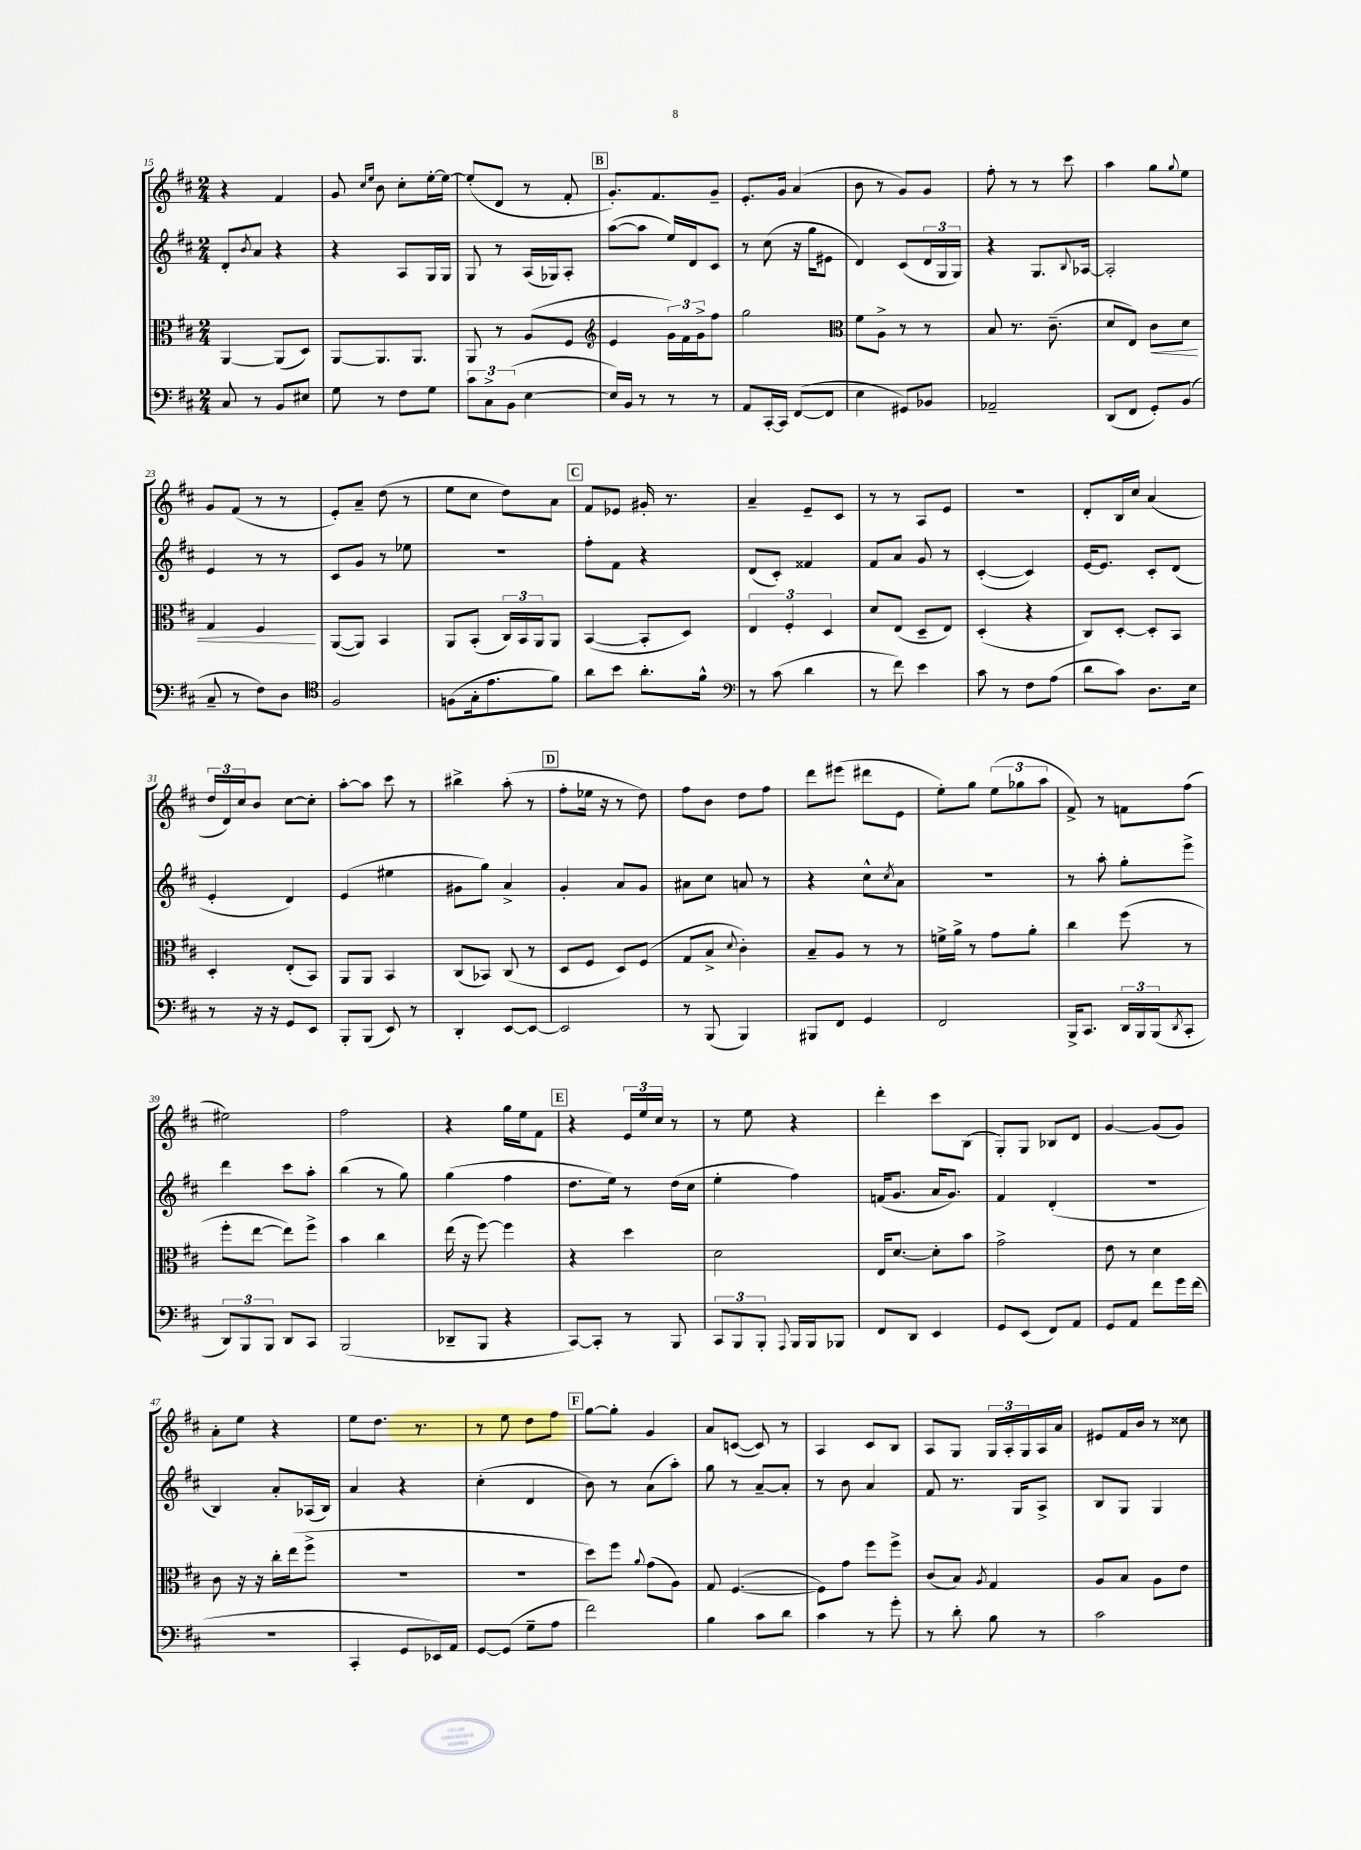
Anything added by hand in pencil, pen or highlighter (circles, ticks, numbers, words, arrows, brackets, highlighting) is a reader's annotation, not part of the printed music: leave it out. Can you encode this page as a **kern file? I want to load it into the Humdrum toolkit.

**kern	**kern	**kern	**kern
*staff4	*staff3	*staff2	*staff1
*clefF4	*clefC3	*clefG2	*clefG2
*k[f#c#]	*k[f#c#]	*k[f#c#]	*k[f#c#]
*M2/4	*M2/4	*M2/4	*M2/4
8C#	[4AA	8d'	4r
.	.	8qb	.
8r	.	8a	.
8BB	(8AA]	4r	4f#
8E#	8D)	.	.
=	=	=	=
8G	[8AA	4r	8g
.	.	.	16qqcc#
.	.	.	16qqee
8r	8.AA]	.	8b
8F#	.	8A	8cc#'
.	8.AA	.	.
8G	.	16G	[16ee'
.	.	16G	16ee_
=	=	=	=
12c#	8AA	8G	(8ee']
12C#^	.	.	.
.	8r	8r	8d
(12BB	.	.	.
[4E	(8A	(16A	8r
.	.	16G-)	.
.	8F#	8A'	8f#'
=	=	=	=
*	*clefG2	*	*
16E])	4e	([8aa	8.g')
16BB	.	.	.
8r	.	8aa]	.
.	.	.	8.f#
8r	24g)	16ee)	.
.	24f#	.	.
.	.	16d	.
.	24g^	.	.
8r	8ff#	8c#	8g~
=	=	=	=
8AA	2gg	8r	8.e'
[16CC#'	.	(8cc#	.
16CC#]	.	.	16g
([8FF#	.	16r	(4a
.	.	16gg	.
8FF#]	.	8e#	.
=	=	=	=
*	*clefC3	*	*
4E	8f#	4d)	8b
.	8A^	.	8r
8GG#)	8r	(8c#	8g)
8BB-	8r	24d	8g
.	.	24G	.
.	.	24G)	.
=	=	=	=
2AA-~	8B	4r	8ff#'
.	8.r	.	8r
.	.	8.G	8r
.	(8.c#~	.	.
.	.	.	8ccc#
.	.	8qqB	.
.	.	[16A-	.
=	=	=	=
(8DD	8d	2A-']	4aa
8FF#	8E)	.	.
8GG')	8c#	.	8gg
.	.	.	8qqgg
(8BB	8d	.	8ee
=	=	=	=
8C#~	4G	4e	8g
8r	.	.	(8f#
8F#)	4F#	8r	8r
8D	.	8r	8r
=	=	=	=
*clefC4	*	*	*
2F#	([8AA	8c#	8e')
.	8AA])	8g	8a~
.	4BB	8r	(8dd
.	.	8ee-	8r
=	=	=	=
(8F	8AA	2r	8ee
16G'	(8BB'	.	8cc#
8.e	.	.	.
.	24C#)	.	8dd)
.	24BB	.	.
.	24AA	.	.
8f#)	8AA	.	8a
=	=	=	=
8a	([4BB	8ff#'	8f#
8b	.	8f#	8e-
8.a'	8BB']	4r	16g#'
.	.	.	8.r
.	8D)	.	.
16f#^^	.	.	.
=	=	=	=
*clefF4	*	*	*
8r	6E	(8d	4a~
(8c#	.	8c#')	.
.	6F#'	.	.
4d	.	4f##	8e~
.	6D	.	.
.	.	.	8c#
=	=	=	=
8r	8d	8f#	8r
8f#)	(8E	8a	8r
4e	8D~	8g	8A
.	8E)	8r	8e
=	=	=	=
8c#	(4D'	([4c#'	2r
8r	.	.	.
8F#	4r	4c#])	.
(8A	.	.	.
=	=	=	=
8d	8C#)	[16e	8d'
.	.	8.e]	.
8c#)	[8D'	.	16B
.	.	.	16cc#
8.D	8D']	8c#'	(4a
.	8BB	(8d	.
16E	.	.	.
=	=	=	=
8r	4D'	4e'	24dd
.	.	.	24d)
.	.	.	24cc#
16r	.	.	8b
16r	.	.	.
8GG	(8E'	4d)	[8cc#
8EE	8BB)	.	8cc#']
=	=	=	=
8BBB'	8AA	(4e	[8aa'
(8BBB	8AA	.	8aa]
8EE)	4BB	4ee#	8ccc#
8r	.	.	8r
=	=	=	=
4DD'	(8C#	8g#	4bb#^
.	8BB-)	8gg)	.
[8EE	(8C#	4a^	(8aa'
8EE_	8r	.	8r
=	=	=	=
2EE]	8D	4g'	8ff#'
.	8F#	.	16ee-
.	.	.	16r
.	8D)	8a	8r
.	(8F#	8g	8dd)
=	=	=	=
8r	8G	8a#	8ff#
(8BBB	8B^	8cc#	8b
.	8qqd	.	.
4BBB)	4c#')	8a	8dd
.	.	8r	8ff#
=	=	=	=
8BBB#	8B~	4r	8ddd
8FF#	8A	.	(8eee#
4GG	8r	8cc#^^	8ddd#
.	.	8qcc#	.
.	8r	8a	8e
=	=	=	=
2FF#	16f^	2r	8ee')
.	16a^	.	.
.	8r	.	8gg
.	8g	.	(12ee
.	.	.	12gg-
.	8a'	.	.
.	.	.	12aa
=	=	=	=
16BBB^	4cc#	8r	8f#^)
8.CC#	.	.	.
.	.	8aa'	8r
24DD	(8ff#	8gg'	8f
24BBB	.	.	.
(24BBB	.	.	.
8qDD	.	.	.
8CC#'	8r	8eee^	(8ff#
=	=	=	=
12DD)	8ff#'	4ddd	2ee#)
12BBB	.	.	.
.	[8ee	.	.
12BBB	.	.	.
8DD	8ee])	8ccc#	.
8CC#	8ff#^	8aa'	.
=	=	=	=
(2BBB	4b	(4bb	2ff#
.	4cc#	8r	.
.	.	8gg)	.
=	=	=	=
8DD-~	(16ee	(4gg	4r
.	16r	.	.
8BBB	[8ff#)	.	.
4r	4ff#]	4ff#	16gg
.	.	.	16ee
.	.	.	8f#
=	=	=	=
[8CC#)	4r	8.dd	4r
8CC#']	.	.	.
.	.	16ee)	.
8r	4dd	8r	24e
.	.	.	24ee
.	.	.	24cc#
8BBB	.	(16dd	8r
.	.	16cc#	.
=	=	=	=
12CC#	2d	4ee'	8r
12BBB	.	.	.
.	.	.	8ee
12BBB'	.	.	.
8qqAAA	.	.	.
16BBB	.	4ff#)	4r
16BBB	.	.	.
8BBB-	.	.	.
=	=	=	=
8FF#	16E	(16f	4ddd'
.	[8.d	8.g	.
8DD	.	.	.
4EE	8d']	16a	8ccc#
.	.	8.g)	.
.	8b	.	(8B
=	=	=	=
8GG	2g^	4f#	8G')
(8EE	.	.	8G
8FF#)	.	(4d'	8B-
8AA	.	.	8d
=	=	=	=
8GG	8e	2r	[4g
8AA	8r	.	.
8f#	4d	.	(8g]
16g	.	.	8g)
(16f#	.	.	.
=	=	=	=
2r	8c#	4B)	8a'
.	16r	.	8ee
.	16r	.	.
.	16cc#'	8a'	4r
.	(16ee	.	.
.	8ff#^	(16A-	.
.	.	16B)	.
=	=	=	=
4CC#'	2r	4a	8ee
.	.	.	8.dd
8GG	.	4r	.
.	.	.	8.r
16EE-)	.	.	.
16AA	.	.	.
=	=	=	=
[8GG	2r	(4cc#'	8r
(8GG]	.	.	8ee
8G~	.	4d	8dd
8A	.	.	8ff#
=	=	=	=
2f#)	8dd)	8b)	[8gg
.	8ff#	8r	8gg']
.	8qqa	.	.
.	(8g	(8a	4g
.	8A)	8aa')	.
=	=	=	=
4B	8G	8gg	8a
.	([4.F#	8r	([8c
8c#	.	[8a~	8c])
8d	.	8a']	8r
=	=	=	=
4c#	8F#])	8r	4A
.	8g	8b	.
8r	8ff#	4a	8c#
8g'	8ff#^	.	8B
=	=	=	=
8r	(8c#	8f#	8A
8d'	8B)	8.r	8G
.	8qA	.	.
8B	4G	.	24G
.	.	.	24A'
.	.	16G	.
.	.	.	24G
8r	.	8A^	16A
.	.	.	16a
=	=	=	=
2c#	8A	8B	8e#
.	8B	8G	16f#
.	.	.	16b
.	8A	4G	8r
.	8e	.	8cc##
==	==	==	==
*-	*-	*-	*-
